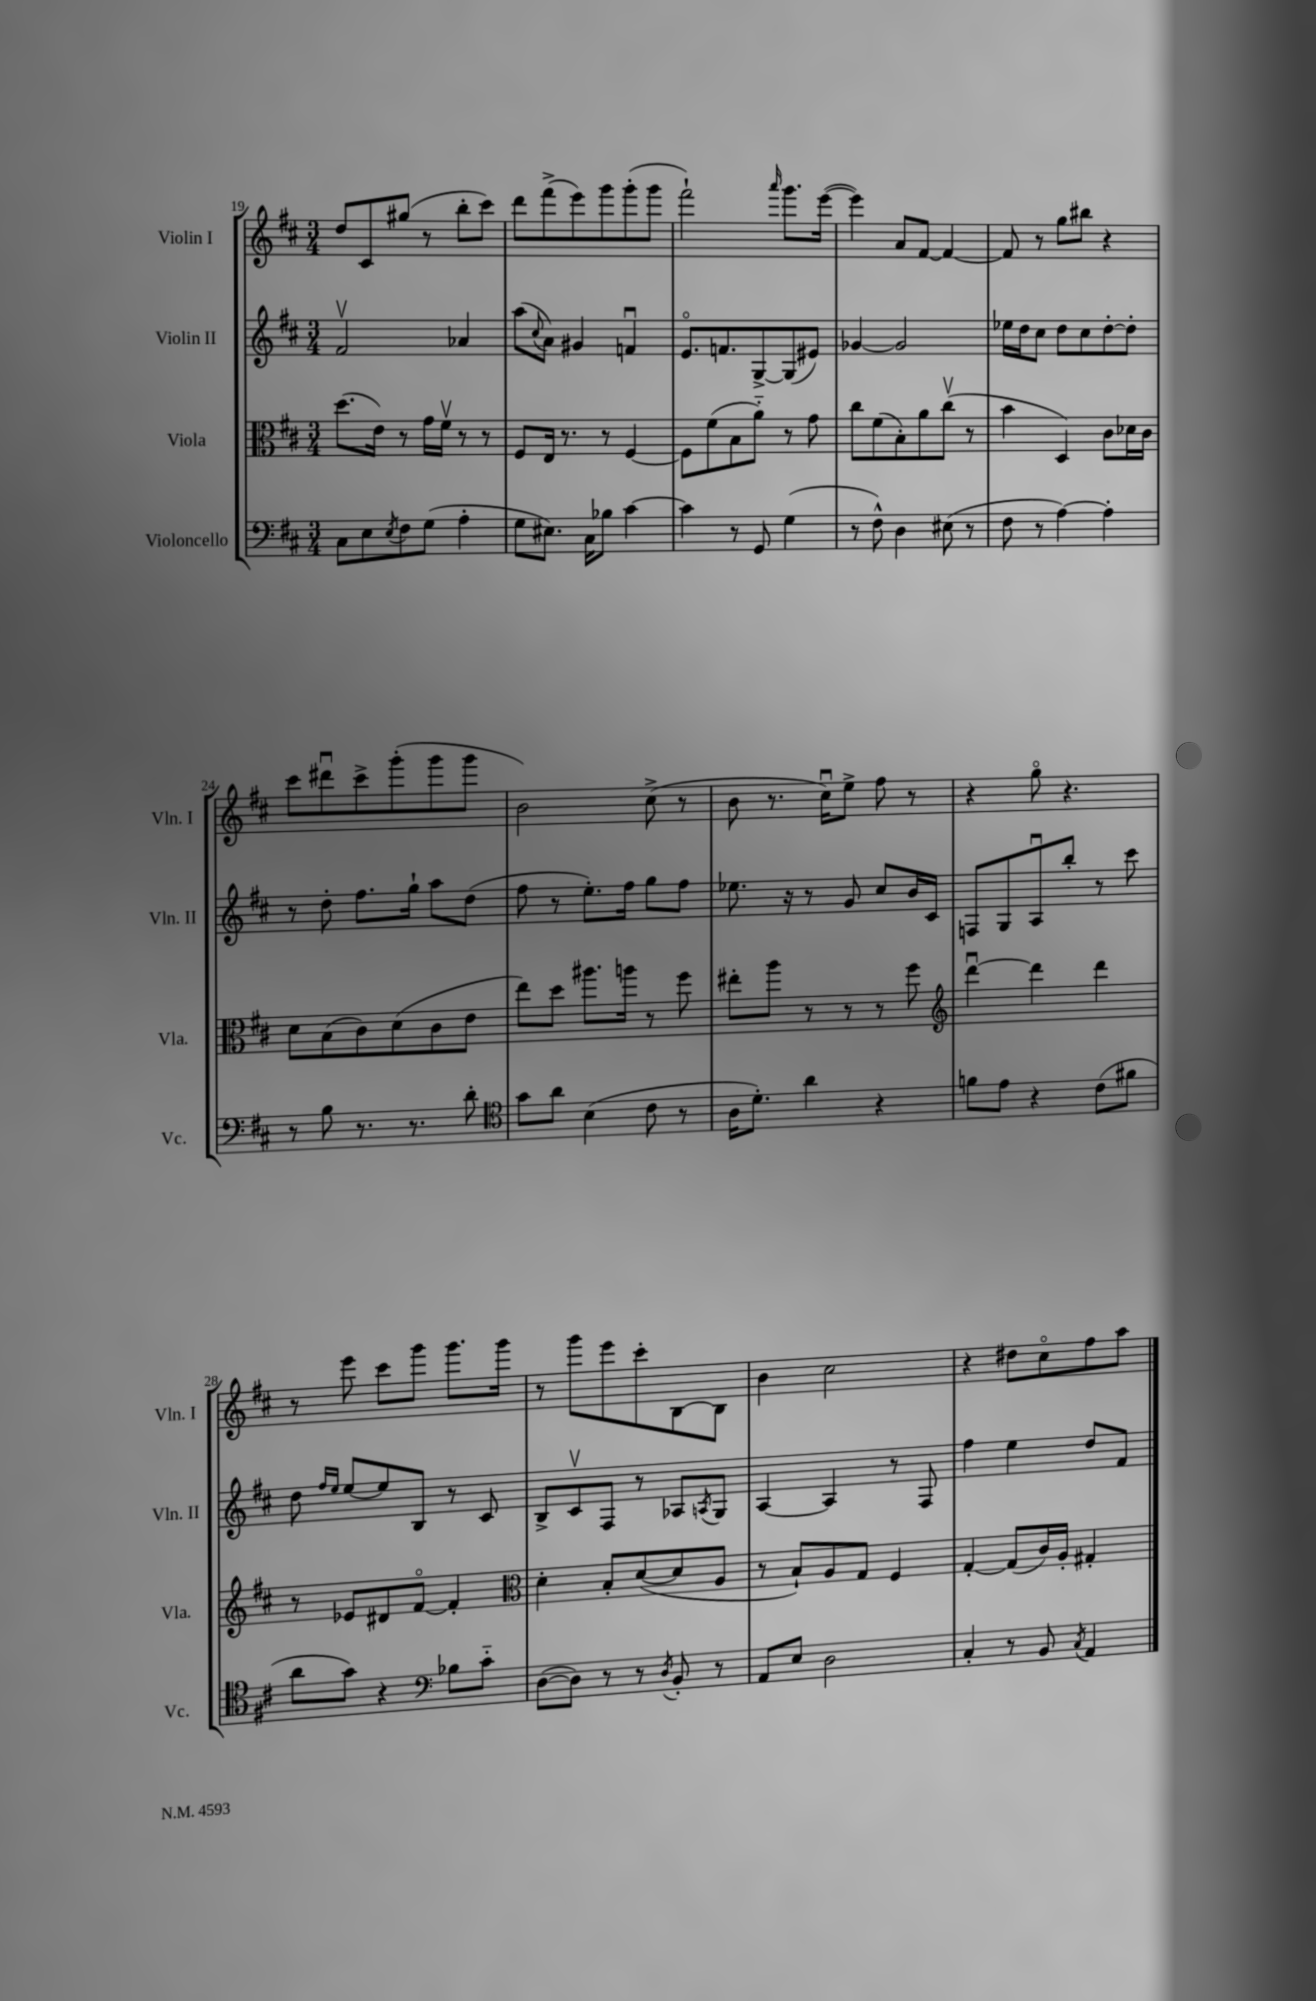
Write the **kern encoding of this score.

**kern	**kern	**kern	**kern
*staff4	*staff3	*staff2	*staff1
*clefF4	*clefC3	*clefG2	*clefG2
*k[f#c#]	*k[f#c#]	*k[f#c#]	*k[f#c#]
*M3/4	*M3/4	*M3/4	*M3/4
8C#	(8.dd	2f#v	8dd
8E	.	.	8c#
.	16e)	.	.
8qE	.	.	.
8F#	8r	.	(8gg#
(8G	16g	.	8r
.	16f#v	.	.
4A'	8r	4a-	8bb'
.	8r	.	8ccc#)
=	=	=	=
8G	8F#	(8aa	8ddd
.	.	8qqcc#	.
8.E#)	16E	8a)	(8fff#^
.	8.r	.	.
.	.	4g#	8eee)
16C#	.	.	.
8B-	8r	.	8ggg
[4c#	[4F#	4fu	(8ggg'
.	.	.	8ggg
=	=	=	=
4c#]	8F#]	8.eo	2fff#`)
.	(8f#	.	.
.	.	8.f	.
8r	8B	.	.
8GG	8a'~)	[8G^	.
.	.	.	16qqaaa
(4G	8r	(8G]	8.ggg
.	8g	8e#)	.
.	.	.	([16eee
=	=	=	=
8r	8cc#	[4g-	4eee])
8F#^^)	(8f#	.	.
4D	8B')	2g-]	8a
.	8a	.	[8f#
(8E#	(8cc#v	.	4f#_
8r	8r	.	.
=	=	=	=
8F#	4b	16ee-	8f#]
.	.	16dd	.
8r	.	8cc#	8r
[4A)	4D)	8dd	8gg
.	.	8cc#	8bb#
4A']	8c#	[8dd'	4r
.	16d-	8dd']	.
.	16c#	.	.
=	=	=	=
8r	8d	8r	8ccc#
8B	(8B	8dd'	8ddd#u
8.r	8c#)	8.ff#	8ccc#^
.	(8d	.	(8ggg'
8.r	.	16gg`	.
.	8c#	8aa	8ggg
8d'	8e	(8dd	8ggg
=	=	=	=
*clefC4	*	*	*
8g	8ee)	8ff#	2b)
8a	8dd	8r	.
(4B	8.aa#	8.ee')	.
.	16aa	16ff#	.
8c#	8r	8gg	(8cc#^
8r	8ff#	8ff#	8r
=	=	=	=
16A	8ee#'	8.ee-	8b
8.d')	.	.	.
.	8aa	.	8.r
.	.	16r	.
4a	8r	8r	.
.	.	.	16cc#u)
.	8r	8g	8ee^
4r	8r	8cc#	8ff#
.	8ff#	16b	8r
.	.	16c#	.
=	=	=	=
*	*clefG2	*	*
8f	[4dddu	8F	4r
8e	.	8G	.
4r	4ddd]	8Au	8ggo
.	.	8bb'	4.r
(8c#	4ddd	8r	.
8f#	.	8ccc#	.
=	=	=	=
8a	8r	8dd	8r
.	.	16qqff#	.
.	.	16qqee	.
8g)	8e-	[8ee	8eee
4r	8d#	8ee]	8ccc#
.	[8f#o	8B	8ggg
*clefF4	*	*	*
8B-	4f#']	8r	8.ggg
8c#'~	.	8c#	.
.	.	.	16ggg
=	=	=	=
*	*clefC3	*	*
([8D	4d'	8B^	8r
8D])	.	8c#v	8ggg
8r	8B'	8F#	8eee
8r	([8d	8r	8ccc#'
8qD	.	.	.
8BB'	8d]	8A-	[8B
.	.	8qA	.
8r	8A	8G	8B]
=	=	=	=
8AA	8r	[4A	4b
8E	8B`)	.	.
2D	8A	4A]	2cc#
.	8G	.	.
.	4F#	8r	.
.	.	8F#	.
=	=	=	=
4C#'	[4G'	4ff#	4r
8r	(8G]	4ee	8dd#
8BB	16c#)	.	8cc#o
.	16A'	.	.
8qC#	.	.	.
4AA	4G#'	8dd	8ff#
.	.	8f#	8aa
==	==	==	==
*-	*-	*-	*-
